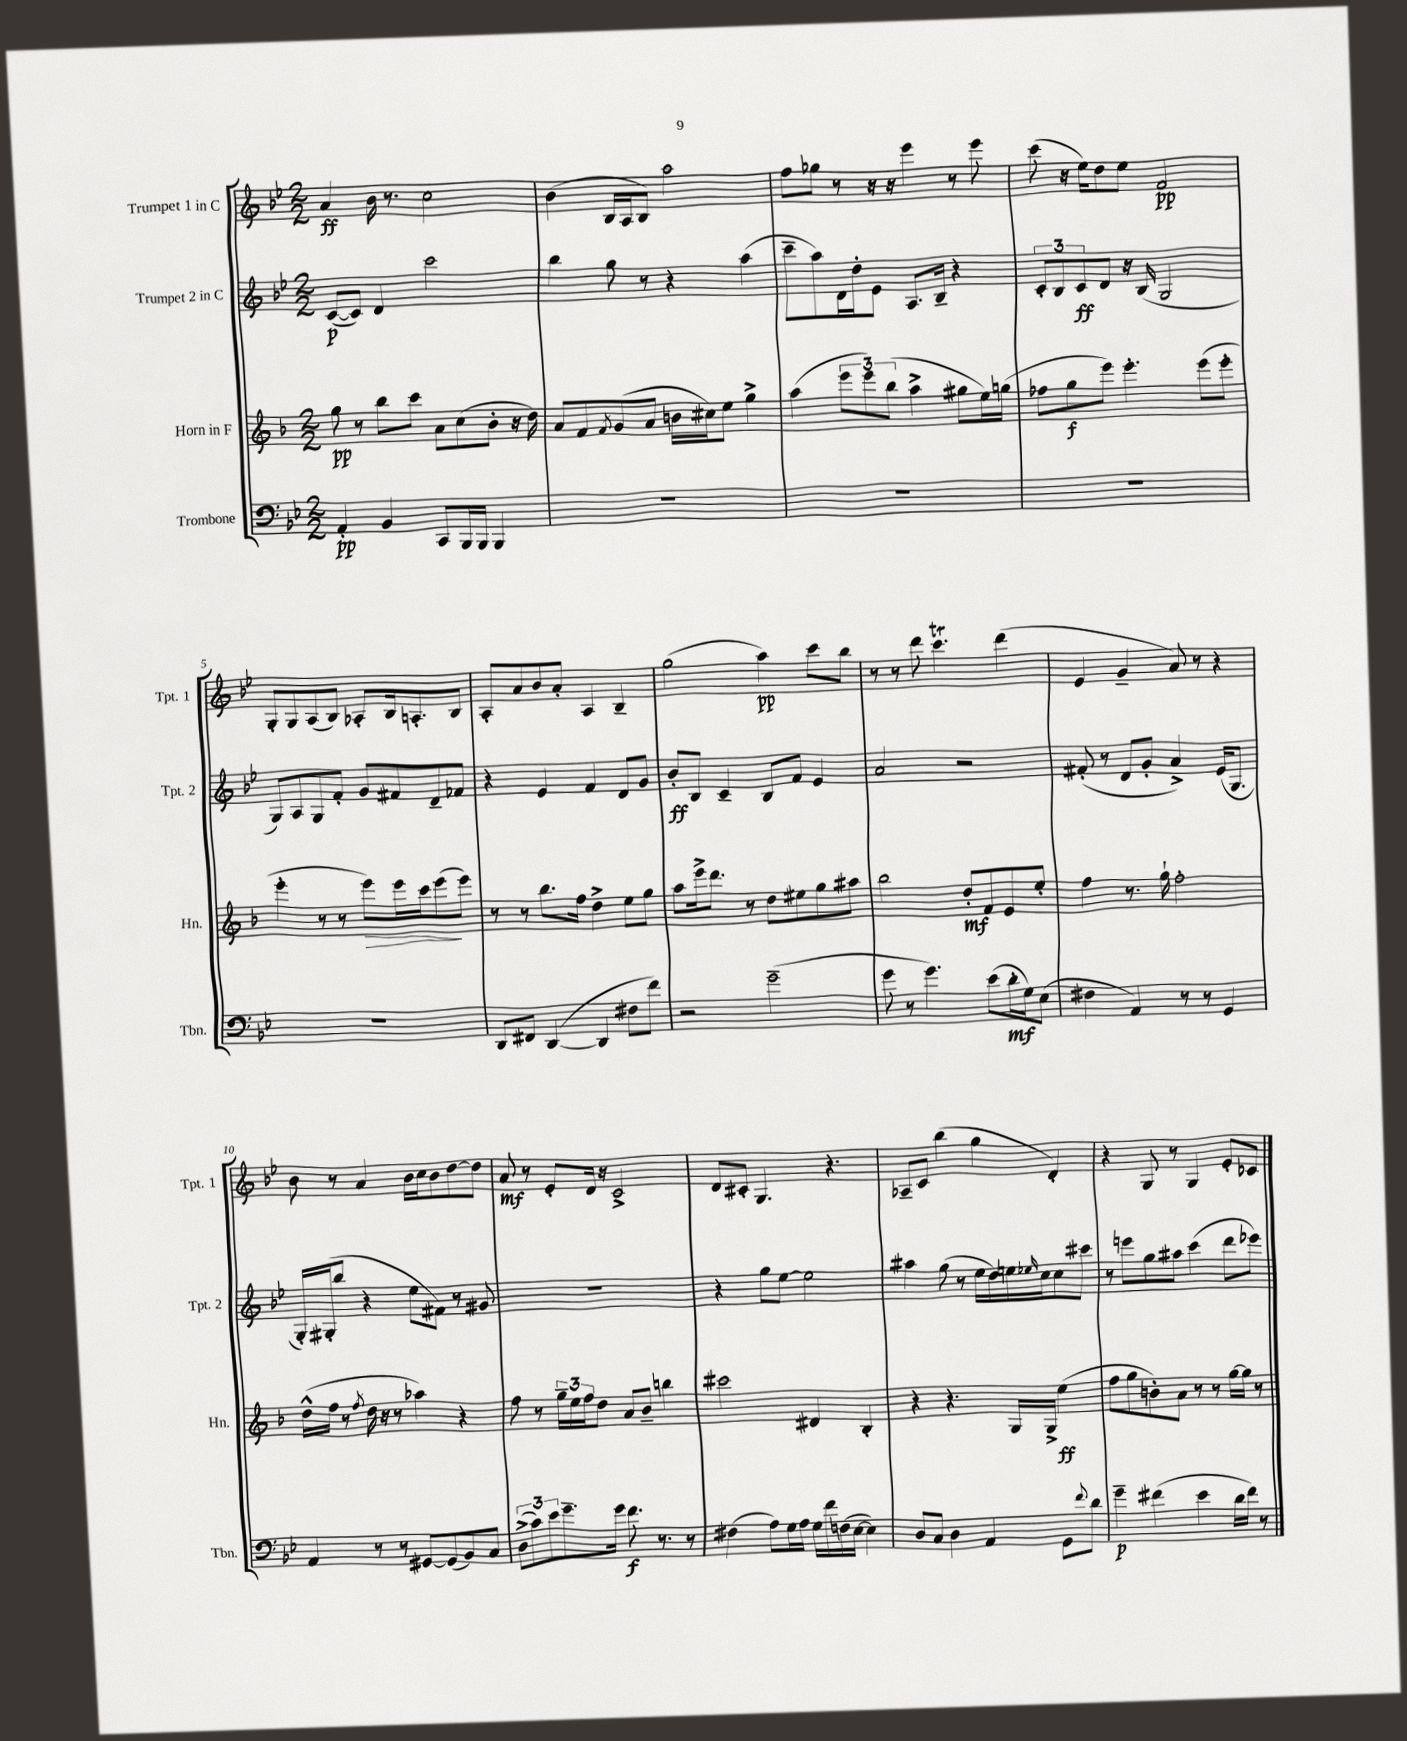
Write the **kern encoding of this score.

**kern	**dynam	**kern	**dynam	**kern	**dynam	**kern	**dynam
*part4	*part4	*part3	*part3	*part2	*part2	*part1	*part1
*staff4	*staff4	*staff3	*staff3	*staff2	*staff2	*staff1	*staff1
*I"Trombone	*	*I"Horn in F	*	*I"Trumpet 2 in C	*	*I"Trumpet 1 in C	*
*I'Tbn.	*	*I'Hn.	*	*I'Tpt. 2	*	*I'Tpt. 1	*
*clefF4	*	*clefG2	*	*clefG2	*	*clefG2	*
*k[b-e-]	*	*k[b-]	*	*k[b-e-]	*	*k[b-e-]	*
*M2/2	*	*M2/2	*	*M2/2	*	*M2/2	*
=1	=1	=1	=1	=1	=1	=1	=1
4AA'/	pp	8gg\	pp	([8c/L	p	4a/	ff
.	.	8r	.	8c/J])	.	.	.
4BB-/	.	8bb-\L	.	4d/	.	16b-\	.
.	.	.	.	.	.	8.r	.
.	.	8ccc\J	.	.	.	.	.
8CC/L	.	8a\L	.	2ccc\	.	2cc\	.
16BBB-/L	.	(8cc\	.	.	.	.	.
16BBB-/JJ	.	.	.	.	.	.	.
4BBB-/	.	8b-'\J	.	.	.	.	.
.	.	16r	.	.	.	.	.
.	.	16dd\)	.	.	.	.	.
=2	=2	=2	=2	=2	=2	=2	=2
1r	.	8a/L	.	4bb-\	.	(4b-\	.
.	.	8f/	.	.	.	.	.
.	.	8qf/	.	.	.	.	.
.	.	(8g/	.	8gg\	.	16B-/LL	.
.	.	.	.	.	.	16A/J	.
.	.	8a/J	.	8r	.	8B-/J)	.
.	.	16bn\LL	.	4r	.	2aa\	.
.	.	16cc#X\J)	.	.	.	.	.
.	.	8ee\J	.	.	.	.	.
.	.	4gg^\	.	(4aa\	.	.	.
=3	=3	=3	=3	=3	=3	=3	=3
1r	.	(4aa\	.	8ccc~\L	.	8ff\L	.
.	.	.	.	8aa\)	.	8gg-X\J	.
.	.	12eee\L	.	16d\L	.	8r	.
.	.	.	.	16dd'\J	.	.	.
.	.	12eee\)	.	.	.	.	.
.	.	.	.	8e-\J	.	16r	.
.	.	(12bb-\J	.	.	.	.	.
.	.	.	.	.	.	16r	.
.	.	4aa^\	.	8.A/L	.	4eee-\	.
.	.	.	.	16B-~/Jk	.	.	.
.	.	8gg#X\L	.	4r	.	8r	.
.	.	16ee\L)	.	.	.	8eee-\	.
.	.	(16ggn\JJ	.	.	.	.	.
=4	=4	=4	=4	=4	=4	=4	=4
1r	.	8ff-X\L	.	12c'/L	.	(8ccc\	.
.	.	.	.	12B-/	.	.	.
.	.	8gg\	f	.	.	16r	.
.	.	.	.	12c/	ff	.	.
.	.	.	.	.	.	16ee-\KL)	.
.	.	8eee\J)	.	8d/J	.	8dd\	.
.	.	4.eee'\	.	16r	.	8ee-\J	.
.	.	.	.	(16B-/	.	.	.
.	.	.	.	2G/	.	2f/	pp
.	.	(8eee\L	.	.	.	.	.
.	.	8eee'\J	.	.	.	.	.
!!LO:LB:g=z
=5	=5	=5	=5	=5	=5	=5	=5
1r	.	4eee'\	.	8G/L)	.	8G'/L	.
.	.	.	.	8A/	.	8G/	.
.	.	8r	.	8G/	.	(8A/	.
.	.	8r	.	8f'/J	.	8B-/J)	.
!	!	!	!LO:HP:b	!	!	!	!
.	.	8eee\L)	>	8g/L	.	8A-X'/L	.
.	.	16eee\L	.	8f#X/	.	16B-/k	.
.	.	16ccc\J	.	.	.	8.An'/	.
.	.	(8eee\	.	8d~/	.	.	.
.	.	8eee\J)	]	8f-X/J	.	8B-/J	.
=6	=6	=6	=6	=6	=6	=6	=6
8DD/L	.	8r	.	4r	.	8A'/L	.
8FF#X/J	.	8r	.	.	.	8a/	.
([4DD/	.	8.bb-\L	.	4e-/	.	8b-/	.
.	.	.	.	.	.	8a'/J	.
.	.	16ff\Jk	.	.	.	.	.
4DD/]	.	4dd^\	.	4f/	.	4A/	.
8F#X\L	.	8ee\L	.	8d/L	.	4B-~/	.
8f\J)	.	8gg\J	.	8g/J	.	.	.
=7	=7	=7	=7	=7	=7	=7	=7
2r	.	8aa\L	.	8b-'/L	ff	(2gg\	.
.	.	16eee^\k	.	8B-/J	.	.	.
.	.	8.ddd\J	.	.	.	.	.
.	.	.	.	4c~/	.	.	.
.	.	8r	.	.	.	.	.
(2g~\	.	8dd\L	.	8B-/L	.	4aa\)	pp
.	.	8ee#X\	.	8f/J	.	.	.
.	.	8gg\	.	4e-/	.	8ccc\L	.
.	.	8aa#X\J	.	.	.	8bb-\J	.
=8	=8	=8	=8	=8	=8	=8	=8
8g\	.	2bb-\	.	2a/	.	8r	.
8r	.	.	.	.	.	8r	.
4.g\)	.	.	.	.	.	8ddd\	.
.	.	.	.	.	.	4.cccT\	.
.	.	8dd'/L	mf	2r	.	.	.
(8e-\L	.	8f/	.	.	.	.	.
16d'\L	mf	8e/	.	.	.	(4ddd\	.
16G\J)	.	.	.	.	.	.	.
(8E-\J	.	8ee'/J	.	.	.	.	.
=9	=9	=9	=9	=9	=9	=9	=9
4F#X\	.	4ff\	.	(8f#X'/	.	4e-/	.
.	.	.	.	8r	.	.	.
4AA/)	.	8.r	.	8d/L	.	4g~/	.
.	.	.	.	8g'/J	.	.	.
.	.	16gg`\	.	.	.	.	.
8r	.	2ff'\	.	4a^/)	.	8a/)	.
8r	.	.	.	.	.	8r	.
4GG/	.	.	.	(16e-/KL	.	4r	.
.	.	.	.	8.G/J	.	.	.
!!LO:LB:g=z
=10	=10	=10	=10	=10	=10	=10	=10
4AA/	.	(16dd^^\LL	.	16G'/LL)	.	8b-\	.
.	.	16ff\JJ	.	(16G#X'/J	.	.	.
.	.	8r	.	8bb-/J	.	8r	.
.	.	8qff/	.	.	.	.	.
8r	.	16dd\	.	4r	.	4a/	.
.	.	16r	.	.	.	.	.
8r	.	8r	.	.	.	.	.
[8GG#X/L	.	4aa-X\)	.	8ee-\L	.	16b-\LL	.
.	.	.	.	.	.	16cc\J	.
(8GG#/]	.	.	.	8f#X\J)	.	8b-\	.
8BB-/)	.	4r	.	8r	.	[8dd\	.
8C/J	.	.	.	8g#X/	.	8dd\J]	.
=11	=11	=11	=11	=11	=11	=11	=11
(12D^\L	.	8ff\	.	1r	.	8a/	mf
12c\)	.	.	.	.	.	.	.
.	.	8r	.	.	.	8r	.
12e-\	.	.	.	.	.	.	.
8.g~\	.	24gg~\LL	.	.	.	8e-'/L	.
.	.	24ee\	.	.	.	.	.
.	.	24ff\J	.	.	.	.	.
.	.	8dd\J	.	.	.	16d/Jk	.
16g\Jk	.	.	.	.	.	16r	.
8.f\	f	8a/L	.	.	.	2c^/	.
.	.	8b-~/J	.	.	.	.	.
8.r	.	.	.	.	.	.	.
.	.	4bbn\	.	.	.	.	.
8r	.	.	.	.	.	.	.
=12	=12	=12	=12	=12	=12	=12	=12
(4F#X\	.	2ccc#X\	.	4r	.	8d/L	.
.	.	.	.	.	.	8c#X'/J	.
8A\L)	.	.	.	8gg\L	.	4.G/	.
16G\L	.	.	.	[8ee-\J	.	.	.
16A\JJ	.	.	.	.	.	.	.
16G\LL	.	4d#X/	.	2ee-\]	.	.	.
16f\	.	.	.	.	.	.	.
(16Fn\	.	.	.	.	.	4.r	.
[16E-\JJ	.	.	.	.	.	.	.
4E-\])	.	4B-'/	.	.	.	.	.
=13	=13	=13	=13	=13	=13	=13	=13
8D/L	.	4r	.	4aa#X\	.	8A-X~/L	.
8C/J	.	.	.	.	.	8c/J	.
4D\	.	4.r	.	(8gg\	.	(4bb-\	.
.	.	.	.	8r	.	.	.
4AA/	.	.	.	16ee-\LL	.	4gg\	.
.	.	.	.	16dd\)	.	.	.
.	.	16G/LL	.	16een\	.	.	.
.	.	.	.	16qqee-X/	.	.	.
.	.	16G^/JJ	.	16cc\J	.	.	.
8GG\L	.	(4ee\	ff	8cc\	.	4d'/)	.
8qqf/	.	.	.	.	.	.	.
8d\J	.	.	.	8ccc#X\J	.	.	.
=14	=14	=14	=14	=14	=14	=14	=14
4g~\	p	8ff\L	.	8r	.	4r	.
.	.	8gg\	.	8eeen\L	.	.	.
(4f#X\	.	8bn'\)	.	8gg\	.	8G/	.
.	.	8a\J	.	8aa#X\J	.	8r	.
4e-\	.	8r	.	(4ccc\	.	4G/	.
.	.	8r	.	.	.	.	.
16d\LL	.	[16gg\LL	.	8ddd\L	.	8e-'/L	.
16f#\JJ)	.	16gg\JJ]	.	.	.	.	.
8r	.	8r	.	8eee-X\J)	.	8c-X/J	.
==	==	==	==	==	==	==	==
*-	*-	*-	*-	*-	*-	*-	*-
